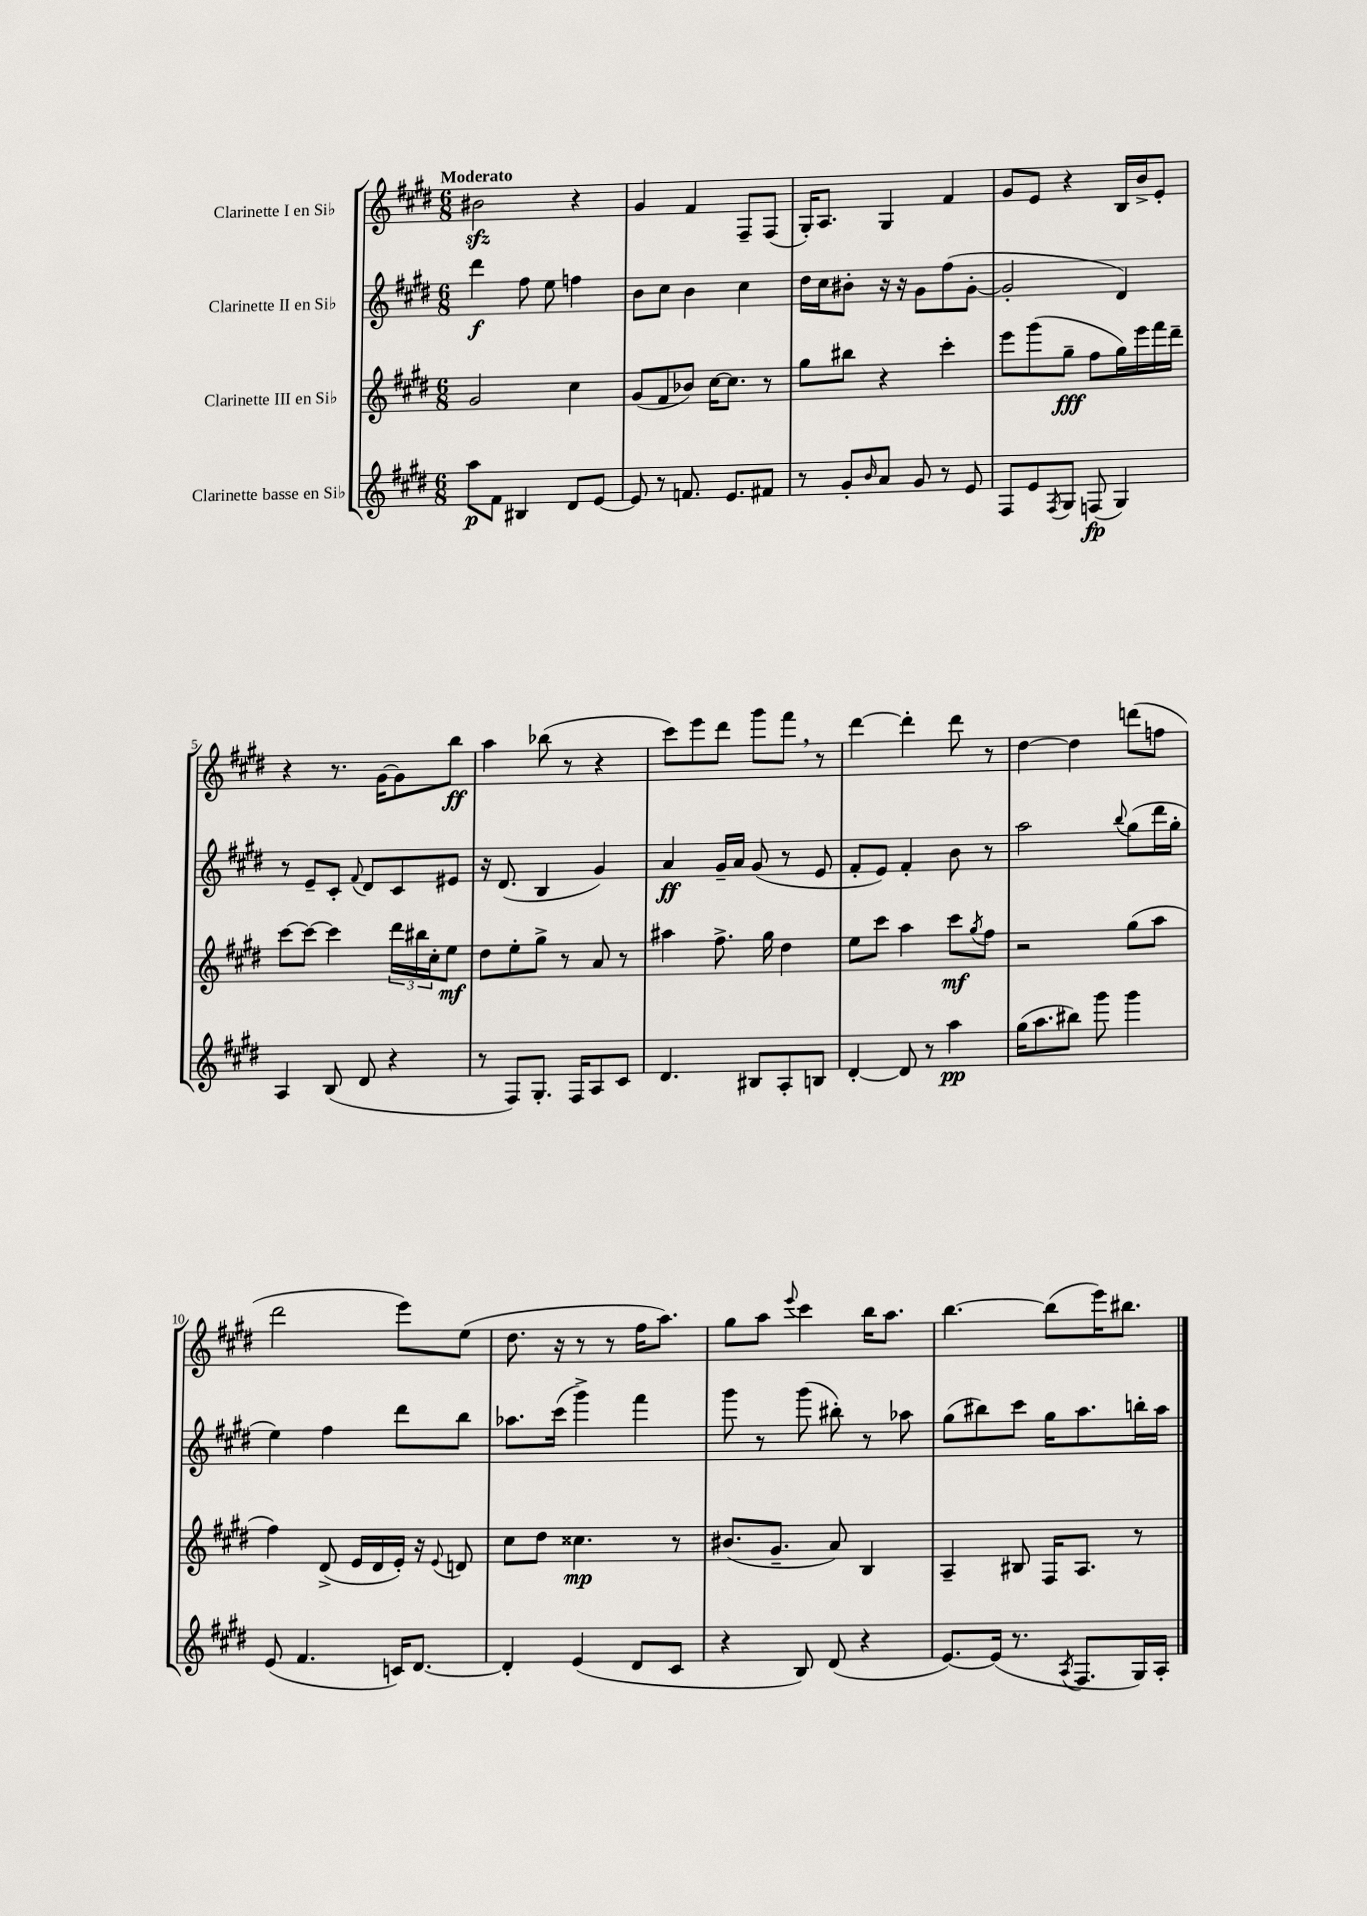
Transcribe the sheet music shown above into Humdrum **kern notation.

**kern	**dynam	**kern	**dynam	**kern	**dynam	**kern	**dynam
*part4	*part4	*part3	*part3	*part2	*part2	*part1	*part1
*staff4	*staff4	*staff3	*staff3	*staff2	*staff2	*staff1	*staff1
*I"Clarinette basse en Si♭	*	*I"Clarinette III en Si♭	*	*I"Clarinette II en Si♭	*	*I"Clarinette I en Si♭	*
*clefG2	*	*clefG2	*	*clefG2	*	*clefG2	*
*k[f#c#g#d#]	*	*k[f#c#g#d#]	*	*k[f#c#g#d#]	*	*k[f#c#g#d#]	*
*M6/8	*	*M6/8	*	*M6/8	*	*M6/8	*
=1	=1	=1	=1	=1	=1	=1	=1
!	!	!	!	!	!	!LO:TX:a:B:t=Moderato	!
8aa\L	p	2g#/	.	4ddd#\	f	2b#Xzz\	.
8f#\J	.	.	.	.	.	.	.
4B#X/	.	.	.	8ff#\	.	.	.
.	.	.	.	8ee\	.	.	.
8d#/L	.	4cc#\	.	4ffn\	.	4r	.
[8e/J	.	.	.	.	.	.	.
=2	=2	=2	=2	=2	=2	=2	=2
8e/]	.	(8g#/L	.	8b\L	.	4g#/	.
8r	.	8f#/	.	8cc#\J	.	.	.
8.fn/	.	8b-X/J)	.	4b\	.	4f#/	.
.	.	[16cc#\KL	.	.	.	.	.
8.e/L	.	8.cc#\J]	.	.	.	.	.
.	.	.	.	4cc#\	.	8F#~/L	.
8f#X/J	.	8r	.	.	.	(8F#/J	.
=3	=3	=3	=3	=3	=3	=3	=3
8r	.	8gg#\L	.	16dd#\LL	.	16G#'/KL)	.
.	.	.	.	16cc#\J	.	8.A/J	.
8g#'/L	.	8bb#X\J	.	8b#X'\J	.	.	.
16qqb/	.	.	.	.	.	.	.
8a/J	.	4r	.	16r	.	4G#/	.
.	.	.	.	16r	.	.	.
8g#/	.	.	.	8g#\L	.	.	.
8r	.	4ccc#'\	.	(8ff#\	.	4f#/	.
8e/	.	.	.	[8g#'\J	.	.	.
=4	=4	=4	=4	=4	=4	=4	=4
8F#/L	.	8eee\L	.	2g#'/]	.	8g#/L	.
8e/	.	(8ggg#\	.	.	.	8e/J	.
8qF#/	.	.	.	.	.	.	.
8G#/J	.	8gg#~\J	fff	.	.	4r	.
(8Fn/	fp	8ff#\L	.	.	.	.	.
4G#/)	.	16gg#\L)	.	4d#/)	.	16B/LL	.
.	.	16eee\	.	.	.	16b^/J	.
.	.	16fff#\	.	.	.	8e'/J	.
.	.	16ddd#~\JJ	.	.	.	.	.
!!LO:LB:g=z
=5	=5	=5	=5	=5	=5	=5	=5
4A/	.	[8ccc#\L	.	8r	.	4r	.
.	.	8ccc#\J_	.	8e~/L	.	.	.
(8B/	.	4ccc#\]	.	8c#'/J	.	8.r	.
.	.	.	.	8qqf#/	.	.	.
8d#/	.	.	.	8d#/L	.	.	.
.	.	.	.	.	.	[16g#\KL	.
4r	.	24ddd#\LL	.	8c#/	.	8g#\]	.
.	.	24bb#X\	.	.	.	.	.
.	.	24cc#'\J	.	.	.	.	.
.	.	8ee\J	mf	8e#X/J	.	8bb\J	ff
=6	=6	=6	=6	=6	=6	=6	=6
8r	.	8dd#\L	.	16r	.	4aa\	.
.	.	.	.	(8.d#/	.	.	.
8F#/L)	.	8ee'\	.	.	.	.	.
8.G#'/J	.	8gg#^\J	.	4B/	.	(8bb-X\	.
.	.	8r	.	.	.	8r	.
16F#/KL	.	.	.	.	.	.	.
8A/	.	8a/	.	4g#/)	.	4r	.
8c#/J	.	8r	.	.	.	.	.
=7	=7	=7	=7	=7	=7	=7	=7
4.d#/	.	4aa#X\	.	4a/	ff	8ccc#\L)	.
.	.	.	.	.	.	8eee\	.
.	.	8.ff#^\	.	16g#~/LL	.	8ddd#\J	.
.	.	.	.	16a/JJ	.	.	.
8B#X/L	.	.	.	(8g#/	.	8ggg#\L	.
.	.	16gg#\	.	.	.	.	.
8A'/	.	4dd#\	.	8r	.	8fff#,\J	.
8Bn/J	.	.	.	8e/	.	8r	.
=8	=8	=8	=8	=8	=8	=8	=8
[4d#'/	.	8ee\L	.	8f#'/L	.	[4ddd#\	.
.	.	8ccc#\J	.	8e/J)	.	.	.
8d#/]	.	4aa\	.	4f#'/	.	4ddd#'\]	.
8r	.	.	.	.	.	.	.
4aa\	pp	8ccc#\L	mf	8b\	.	8ddd#\	.
.	.	8qgg#/	.	.	.	.	.
.	.	8ff#\J	.	8r	.	8r	.
=9	=9	=9	=9	=9	=9	=9	=9
(16gg#\KL	.	2r	.	2aa\	.	[4dd#\	.
8.aa\	.	.	.	.	.	.	.
8bb#X\J)	.	.	.	.	.	4dd#\]	.
8ggg#\	.	.	.	.	.	.	.
.	.	.	.	8qqbb/	.	.	.
4ggg#\	.	(8gg#\L	.	(8gg#\L	.	(8dddn\L	.
.	.	8aa\J	.	16ddd#\L	.	8ffn\J	.
.	.	.	.	16gg#'\JJ	.	.	.
!!LO:LB:g=z
=10	=10	=10	=10	=10	=10	=10	=10
(8e/	.	4ff#\)	.	4ee\)	.	2ddd#\	.
4.f#/	.	.	.	.	.	.	.
.	.	(8d#^/	.	4ff#\	.	.	.
.	.	16e/LL	.	.	.	.	.
.	.	16d#/	.	.	.	.	.
16cn/KL)	.	16e'/JJ)	.	8ddd#\L	.	8eee\L)	.
[8.d#/J	.	16r	.	.	.	.	.
.	.	8qqe/	.	.	.	.	.
.	.	8dn/	.	8bb\J	.	(8ee\J	.
=11	=11	=11	=11	=11	=11	=11	=11
4d#'/]	.	8cc#\L	.	8.aa-X\L	.	8.dd#\	.
.	.	8dd#\J	.	.	.	.	.
.	.	.	.	(16ccc#\Jk	.	16r	.
(4e/	.	4.cc##X\	mp	4ggg#^\)	.	8r	.
.	.	.	.	.	.	8r	.
8d#/L	.	.	.	4fff#\	.	16ff#\KL	.
.	.	.	.	.	.	8.aa\J)	.
8c#/J	.	8r	.	.	.	.	.
=12	=12	=12	=12	=12	=12	=12	=12
4r	.	(8.b#X/L	.	8ggg#\	.	8gg#\L	.
.	.	.	.	8r	.	8aa\J	.
.	.	8.g#~/J	.	.	.	.	.
.	.	.	.	.	.	8qqeee/	.
8B/)	.	.	.	(8ggg#\	.	4ccc#\	.
(8d#/	.	8a/)	.	8bb#X'\)	.	.	.
4r	.	4B/	.	8r	.	16bb\KL	.
.	.	.	.	.	.	8.aa\J	.
.	.	.	.	8aa-X\	.	.	.
=13	=13	=13	=13	=13	=13	=13	=13
[8.e/L)	.	4A~/	.	(8gg#\L	.	[4.bb\	.
.	.	.	.	8bb#X\)	.	.	.
(16e/Jk]	.	.	.	.	.	.	.
8.r	.	8B#X/	.	8ccc#\J	.	.	.
.	.	16F#/KL	.	16gg#\KL	.	(8bb\L]	.
8qA/	.	.	.	.	.	.	.
8.F#/L	.	8.A/J	.	8.aa\	.	.	.
.	.	.	.	.	.	16eee\K)	.
.	.	.	.	.	.	8.bb#X\J	.
16G#/L)	.	8r	.	16bbn'\L	.	.	.
16A'/JJ	.	.	.	16aa\JJ	.	.	.
==	==	==	==	==	==	==	==
*-	*-	*-	*-	*-	*-	*-	*-
